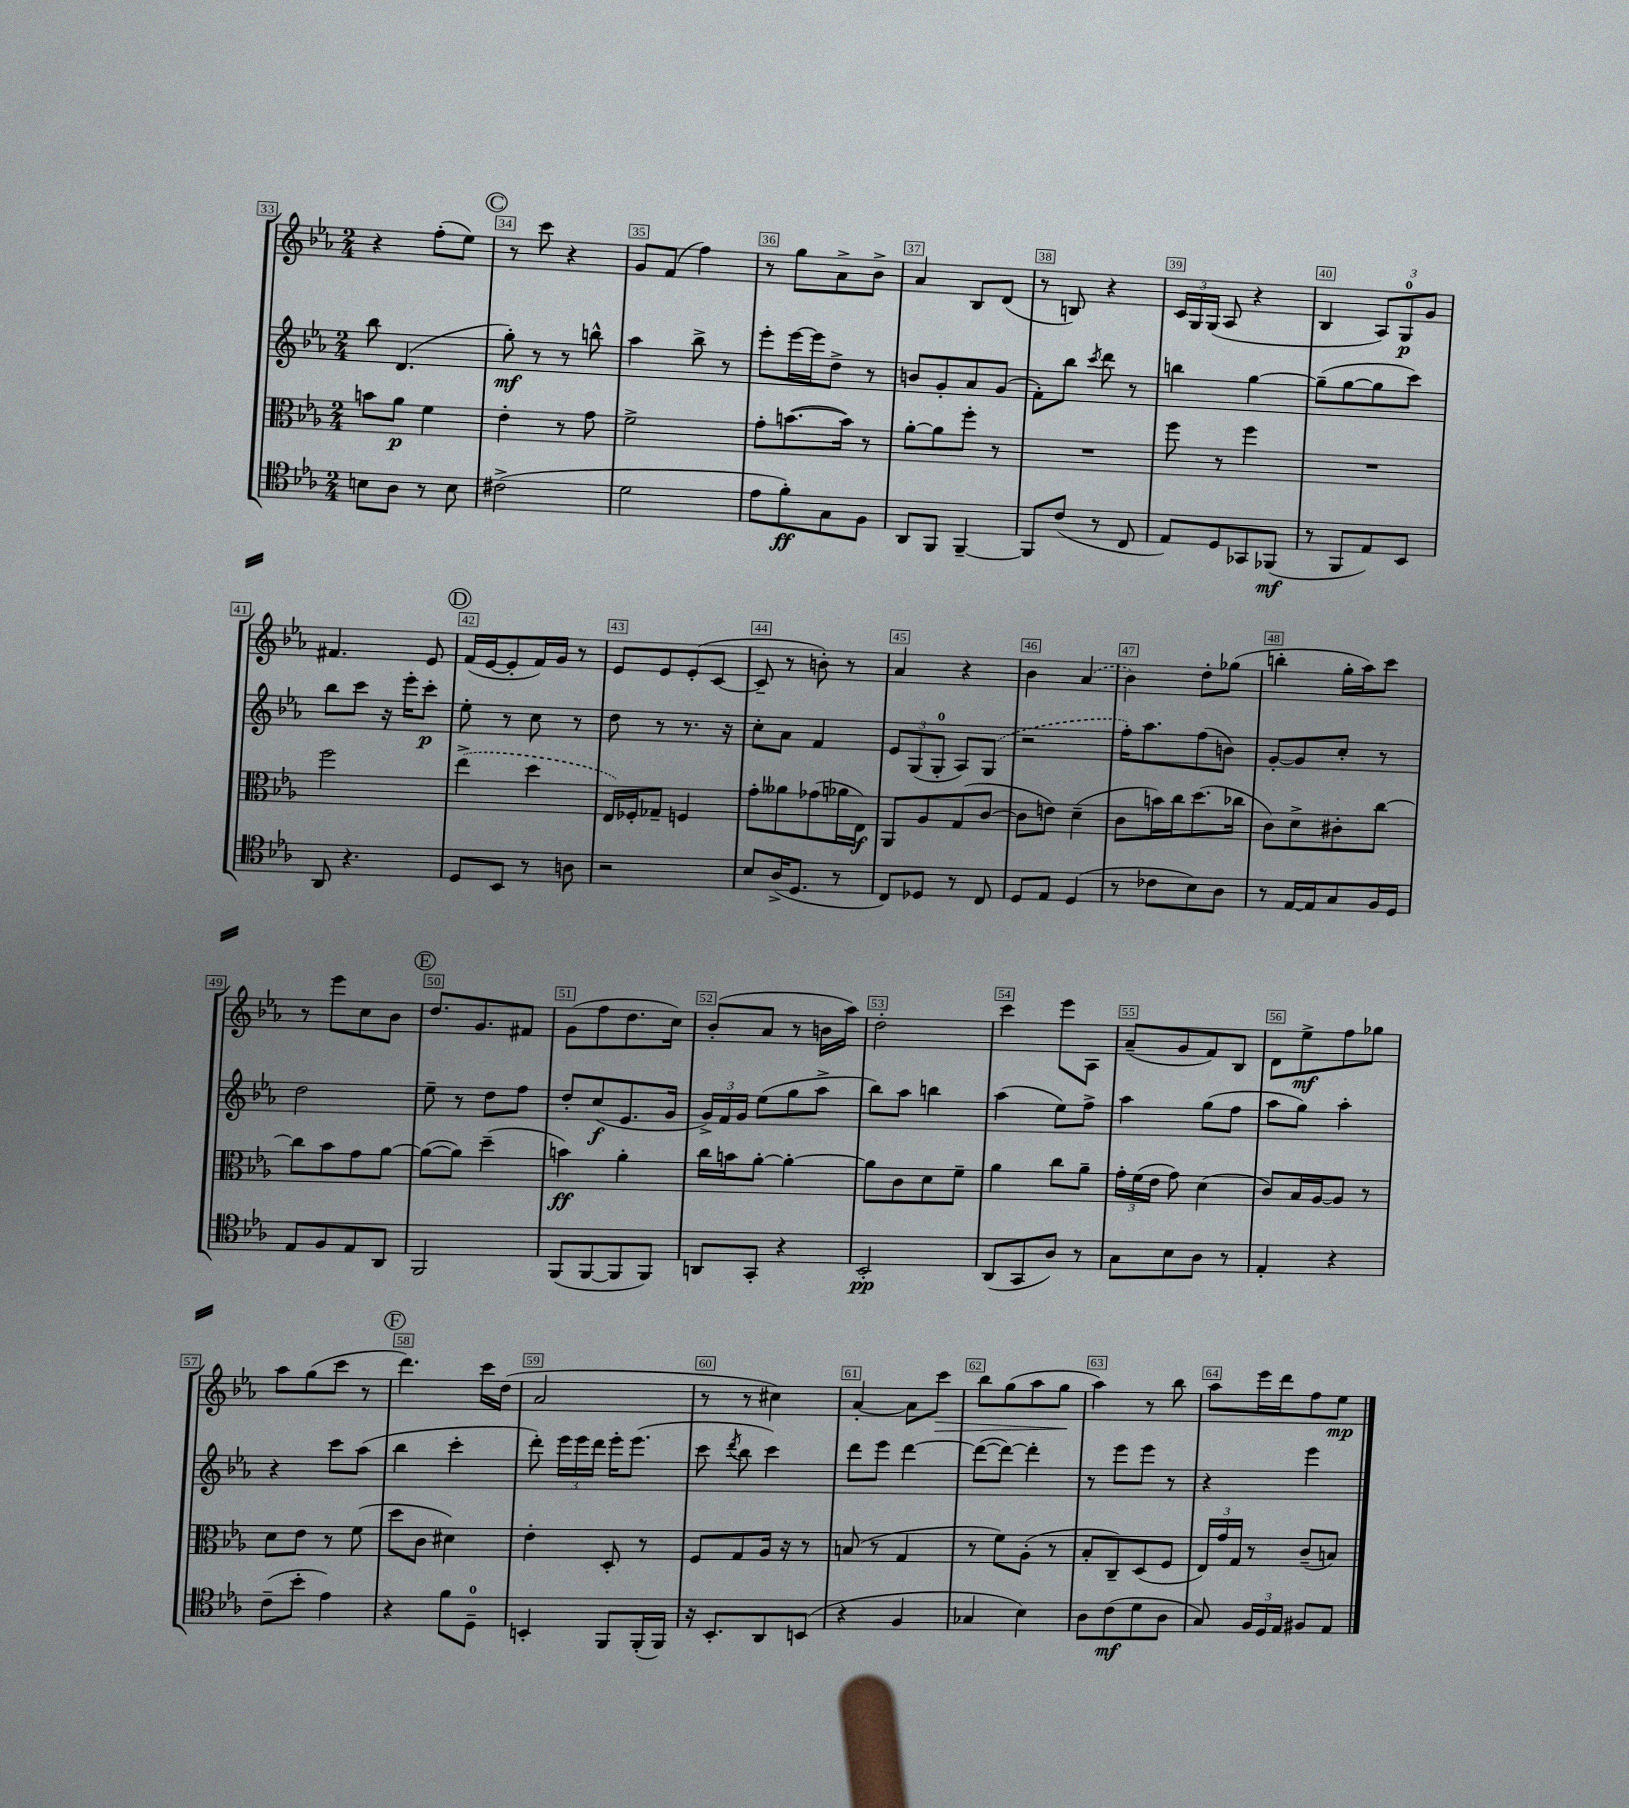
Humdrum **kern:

**kern	**dynam	**kern	**dynam	**kern	**dynam	**kern	**dynam
*part4	*part4	*part3	*part3	*part2	*part2	*part1	*part1
*staff4	*staff4	*staff3	*staff3	*staff2	*staff2	*staff1	*staff1
*clefC4	*	*clefC3	*	*clefG2	*	*clefG2	*
*k[b-e-a-]	*	*k[b-e-a-]	*	*k[b-e-a-]	*	*k[b-e-a-]	*
*M2/4	*	*M2/4	*	*M2/4	*	*M2/4	*
=33	=33	=33	=33	=33	=33	=33	=33
8Bn\L	.	8bn\L	.	8bb-\	.	4r	.
8A-\J	.	8a-\J	p	(4.d/	.	.	.
8r	.	4f\	.	.	.	(8ff'\L	.
8B\	.	.	.	.	.	8ee-\J)	.
!!LO:REH:place=s1:t=C
=34	=34	=34	=34	=34	=34	=34	=34
(2c#X^\	.	4e-'\	.	8gg'\)	mf	8r	.
.	.	.	.	8r	.	8ccc\	.
.	.	8r	.	8r	.	4r	.
.	.	8g\	.	8bbn^^\	.	.	.
=35	=35	=35	=35	=35	=35	=35	=35
2d\	.	2f^\	.	4aa-\	.	8g/L	.
.	.	.	.	.	.	(8f/J	.
.	.	.	.	8bb-^\	.	4ff\)	.
.	.	.	.	8r	.	.	.
=36	=36	=36	=36	=36	=36	=36	=36
8e-\L	.	8g'\L	.	8eee-'\L	.	8r	.
8f'\)	ff	([8.bn\	.	[16eee-\L	.	8gg\L	.
.	.	.	.	16eee-\J]	.	.	.
8G\	.	.	.	8dd^\J	.	8a-^\	.
.	.	16b\Jk])	.	.	.	.	.
8F\J	.	8r	.	8r	.	8b-^\J	.
=37	=37	=37	=37	=37	=37	=37	=37
8AA-/L	.	[8a-'\L	.	8bn/L	.	4a-/	.
8FF/J	.	8a-\]	.	8g'/	.	.	.
[4FF~/	.	8ff'\J	.	8a-/	.	8B-/L	.
.	.	8r	.	(8g/J	.	(8d/J	.
=38	=38	=38	=38	=38	=38	=38	=38
8FF/L]	.	2r	.	8f'\L)	.	8r	.
(8c/J	.	.	.	8bb-\J	.	8Bn/)	.
.	.	.	.	8qccc/	.	.	.
8r	.	.	.	8ddd\	.	4r	.
8C/	.	.	.	8r	.	.	.
=39	=39	=39	=39	=39	=39	=39	=39
8E-/L)	.	8ff\	.	4bbn\	.	24c/LL	.
.	.	.	.	.	.	24G/	.
.	.	.	.	.	.	(24G/JJ	.
8D/	.	8r	.	.	.	8A-/	.
8GG-X/	.	4ff\	.	[4gg\	.	4r	.
(8FF-X/J	mf	.	.	.	.	.	.
=40	=40	=40	=40	=40	=40	=40	=40
8r	.	2r	.	(8gg~\L]	.	4B-/	.
8FF/L	.	.	.	[8gg\	.	.	.
8E-/)	.	.	.	8gg\]	.	12A-/L)	.
.	.	.	.	.	.	12G/	p
8BB-/J	.	.	.	8ccc\J)	.	.	.
.	.	.	.	.	.	12g/J	.
!!LO:LB:g=z
=41	=41	=41	=41	=41	=41	=41	=41
8AA-/	.	2ff\	.	8bb-\L	.	4.f#X/	.
4.r	.	.	.	8ccc\J	.	.	.
.	.	.	.	16r	.	.	.
.	.	.	.	16eee-'\KL	.	.	.
.	.	.	.	8ccc'\J	p	8e-/	.
!!LO:REH:place=s1:t=D
=42	=42	=42	=42	=42	=42	=42	=42
8D/L	.	(4ee-^\	.	8ee-'\	.	(16f/LL	.
.	.	.	.	.	.	[16e-/J	.
8BB-/J	.	.	.	8r	.	8e-'/]	.
8r	.	4dd\	.	8cc\	.	16f/L)	.
.	.	.	.	.	.	16g/JJ	.
8An\	.	.	.	8r	.	8r	.
=43	=43	=43	=43	=43	=43	=43	=43
2r	.	16E-/LL)	.	8dd\	.	8e-/L	.
.	.	16F-X'/J	.	.	.	.	.
.	.	8G-X~/J	.	8r	.	8e-/	.
.	.	4Fn/	.	8.r	.	(8e-'/	.
.	.	.	.	.	.	[8c/J	.
.	.	.	.	16r	.	.	.
=44	=44	=44	=44	=44	=44	=44	=44
8B-/L	.	8g'\L	.	8cc'\L	.	8c~/]	.
(16A-^/K	.	8a--X\	.	8a-\J	.	8r	.
8.D/J	.	.	.	.	.	.	.
.	.	(8g-X\	.	4f/	.	8bn'\)	.
8r	.	16a-X\L	.	.	.	8r	.
.	.	16E-\JJ)	f	.	.	.	.
=45	=45	=45	=45	=45	=45	=45	=45
8C/L)	.	8AA-/L	.	12e-/L	.	4a-/	.
.	.	.	.	(12G/	.	.	.
8D-X/J	.	8A-/	.	.	.	.	.
.	.	.	.	12G'/J	.	.	.
8r	.	(8G/	.	8A-/L)	.	4r	.
8C/	.	[8c/J	.	(8G/J	.	.	.
=46	=46	=46	=46	=46	=46	=46	=46
8D/L	.	8c\L]	.	2r	.	4b-\	.
8E-/J	.	8en\J)	.	.	.	.	.
(4D/	.	(4d~\	.	.	.	(4a-/	.
=47	=47	=47	=47	=47	=47	=47	=47
8r	.	8c\L	.	16ff'\KL)	.	4b-\)	.
.	.	.	.	8.aa-\	.	.	.
8c-X\L	.	16bn\L)	.	.	.	.	.
.	.	16cc\J	.	.	.	.	.
8B-\)	.	(8.dd\	.	(8ff\	.	8dd'\L	.
8A-\J	.	.	.	8bn\J)	.	(8gg-X\J	.
.	.	16cc-X\Jk	.	.	.	.	.
=48	=48	=48	=48	=48	=48	=48	=48
8r	.	8c\L)	.	[8g'/L	.	4bbn'\	.
[16E-/LL	.	8d^\	.	8g/]	.	.	.
16E-/J]	.	.	.	.	.	.	.
8G/	.	8c#X'\	.	8cc'/J	.	16gg'\LL	.
.	.	.	.	.	.	16aa-\J)	.
16F/L	.	[8cc\J	.	8r	.	8ccc\J	.
16D/JJ	.	.	.	.	.	.	.
!!LO:LB:g=z
=49	=49	=49	=49	=49	=49	=49	=49
8E-/L	.	8cc\L]	.	2dd\	.	8r	.
8F/	.	8b-\	.	.	.	8eee-\L	.
8E-/	.	8g\	.	.	.	8cc\	.
8AA-/J	.	[8a-\J	.	.	.	8b-\J	.
!!LO:REH:place=s1:t=E
=50	=50	=50	=50	=50	=50	=50	=50
2FF/	.	(8a-\L_	.	8ee-~\	.	8.dd/L	.
.	.	8a-\J])	.	8r	.	.	.
.	.	.	.	.	.	8.g/	.
.	.	(4dd~\	.	8dd\L	.	.	.
.	.	.	.	8ff\J	.	8f#X/J	.
=51	=51	=51	=51	=51	=51	=51	=51
(8FF/L	.	4bn\)	ff	8dd'/L	.	(8g\L	.
[8FF/	.	.	.	(8cc/	f	8ff\	.
8FF/]	.	4a-'\	.	8.e-/	.	8.dd\	.
8FF/J)	.	.	.	.	.	.	.
.	.	.	.	16g/Jk	.	16cc\Jk)	.
=52	=52	=52	=52	=52	=52	=52	=52
8AAn/L	.	16cc\LL	.	24g^/LL)	.	(8b-'/L	.
.	.	.	.	24f/	.	.	.
.	.	16bn\J	.	.	.	.	.
.	.	.	.	24g/JJ	.	.	.
8GG'/J	.	[8a-'\J	.	(8ee-\L	.	8a-/J	.
4r	.	4a-'\_	.	8gg\	.	8r	.
.	.	.	.	8aa-^\J	.	16bn\LL	.
.	.	.	.	.	.	16aa-\JJ)	.
=53	=53	=53	=53	=53	=53	=53	=53
2BB-'/	pp	8a-\L]	.	8bb-\L)	.	2dd'\	.
.	.	8c\	.	8aa-\J	.	.	.
.	.	8d\	.	4bbn\	.	.	.
.	.	8f~\J	.	.	.	.	.
=54	=54	=54	=54	=54	=54	=54	=54
(8AA-/L	.	4a-\	.	(4aa-\	.	4ccc\	.
8GG/	.	.	.	.	.	.	.
8A-/J)	.	8cc\L	.	8ee-\L)	.	8eee-\L	.
8r	.	8a-~\J	.	8ff^\J	.	8A-\J	.
=55	=55	=55	=55	=55	=55	=55	=55
8G\L	.	24g'\LL	.	4aa-\	.	(8a-~/L	.
.	.	(24f\	.	.	.	.	.
.	.	24e-\JJ	.	.	.	.	.
8B-\	.	8g\)	.	.	.	8g/	.
8A-\J	.	(4d\	.	(8gg\L	.	8f/)	.
8r	.	.	.	8ff\J	.	8B-/J	.
=56	=56	=56	=56	=56	=56	=56	=56
4E-'/	.	8c/L)	.	8aa-\L	.	8d\L	.
.	.	16B-/L	.	8gg\J)	.	8ee-^\	mf
.	.	[16A-/J	.	.	.	.	.
4r	.	8A-/J]	.	4aa-'\	.	8ff\	.
.	.	8r	.	.	.	8gg-X\J	.
!!LO:LB:g=z
=57	=57	=57	=57	=57	=57	=57	=57
(8c~\L	.	8d\L	.	4r	.	8aa-\L	.
8b-'\J	.	8e-\J	.	.	.	(8gg\	.
4e-\)	.	8r	.	8ccc\L	.	8ccc\J	.
.	.	(8f\	.	(8aa-\J	.	8r	.
!!LO:REH:place=s1:t=F
=58	=58	=58	=58	=58	=58	=58	=58
4r	.	8dd\L	.	4bb-\	.	4.ddd\)	.
.	.	8c\J	.	.	.	.	.
8f\L	.	4d#X\)	.	4ccc'\	.	.	.
8D~\J	.	.	.	.	.	16ccc\LL	.
.	.	.	.	.	.	(16dd\JJ	.
=59	=59	=59	=59	=59	=59	=59	=59
4BBn'/	.	4e-'\	.	8ddd'\)	.	2a-/	.
.	.	.	.	24eee-\LL	.	.	.
.	.	.	.	24eee-\	.	.	.
.	.	.	.	24ddd\JJ	.	.	.
8FF/L	.	8D'/	.	16eee-'\KL	.	.	.
.	.	.	.	(8.eee-\J	.	.	.
(16FF'/L	.	8r	.	.	.	.	.
16FF/JJ)	.	.	.	.	.	.	.
=60	=60	=60	=60	=60	=60	=60	=60
16r	.	8F/L	.	8ccc\	.	8r	.
8.BB-'/L	.	.	.	.	.	.	.
.	.	.	.	8qddd/	.	.	.
.	.	8G/	.	8bb-\	.	8r	.
8AA-/	.	16A-/Jk	.	4ccc\)	.	4cc#X\)	.
.	.	16r	.	.	.	.	.
(8BBn/J	.	8r	.	.	.	.	.
=61	=61	=61	=61	=61	=61	=61	=61
4r	.	(8Bn/	.	8ddd\L	.	[4a-'/	.
.	.	8r	.	8eee-\J	.	.	.
4F/	.	4G/	.	[4ddd\	.	8a-\L]	.
!	!	!	!	!	!	!	!LO:HP:b
.	.	.	.	.	.	8ccc\J	>
=62	=62	=62	=62	=62	=62	=62	=62
4G-X/	.	8r	.	(8ddd\L_	.	8bb-\L	.
.	.	8f\L)	.	8ddd\J_)	.	(8gg\	.
4B-\)	.	(8A-'\J	.	4ddd'\]	.	8aa-\	.
.	.	8r	.	.	.	8gg\J	.
.	.	.	.	.	.	.	]
=63	=63	=63	=63	=63	=63	=63	=63
8A-\L	.	8B-'/L	.	8r	.	4aa-\)	.
(8c\	mf	8C~/)	.	8eee-\L	.	.	.
8d\	.	(8D/	.	8eee-\J	.	8r	.
8A-\J	.	8F/J	.	8r	.	8bb-\	.
=64	=64	=64	=64	=64	=64	=64	=64
8G/)	.	24E-/LL)	.	4r	.	8aa-\L	.
.	.	24g/	.	.	.	.	.
.	.	24G/JJ	.	.	.	.	.
24F/LL	.	8r	.	.	.	16eee-\L	.
24D/	.	.	.	.	.	.	.
.	.	.	.	.	.	16ddd\J	.
24E-/JJ	.	.	.	.	.	.	.
8F#X/L	.	(8c~/L	.	4eee-\	.	8ff\	.
8E-/J	.	8Bn/J)	.	.	.	8ee-\J	mp
==	==	==	==	==	==	==	==
*-	*-	*-	*-	*-	*-	*-	*-
